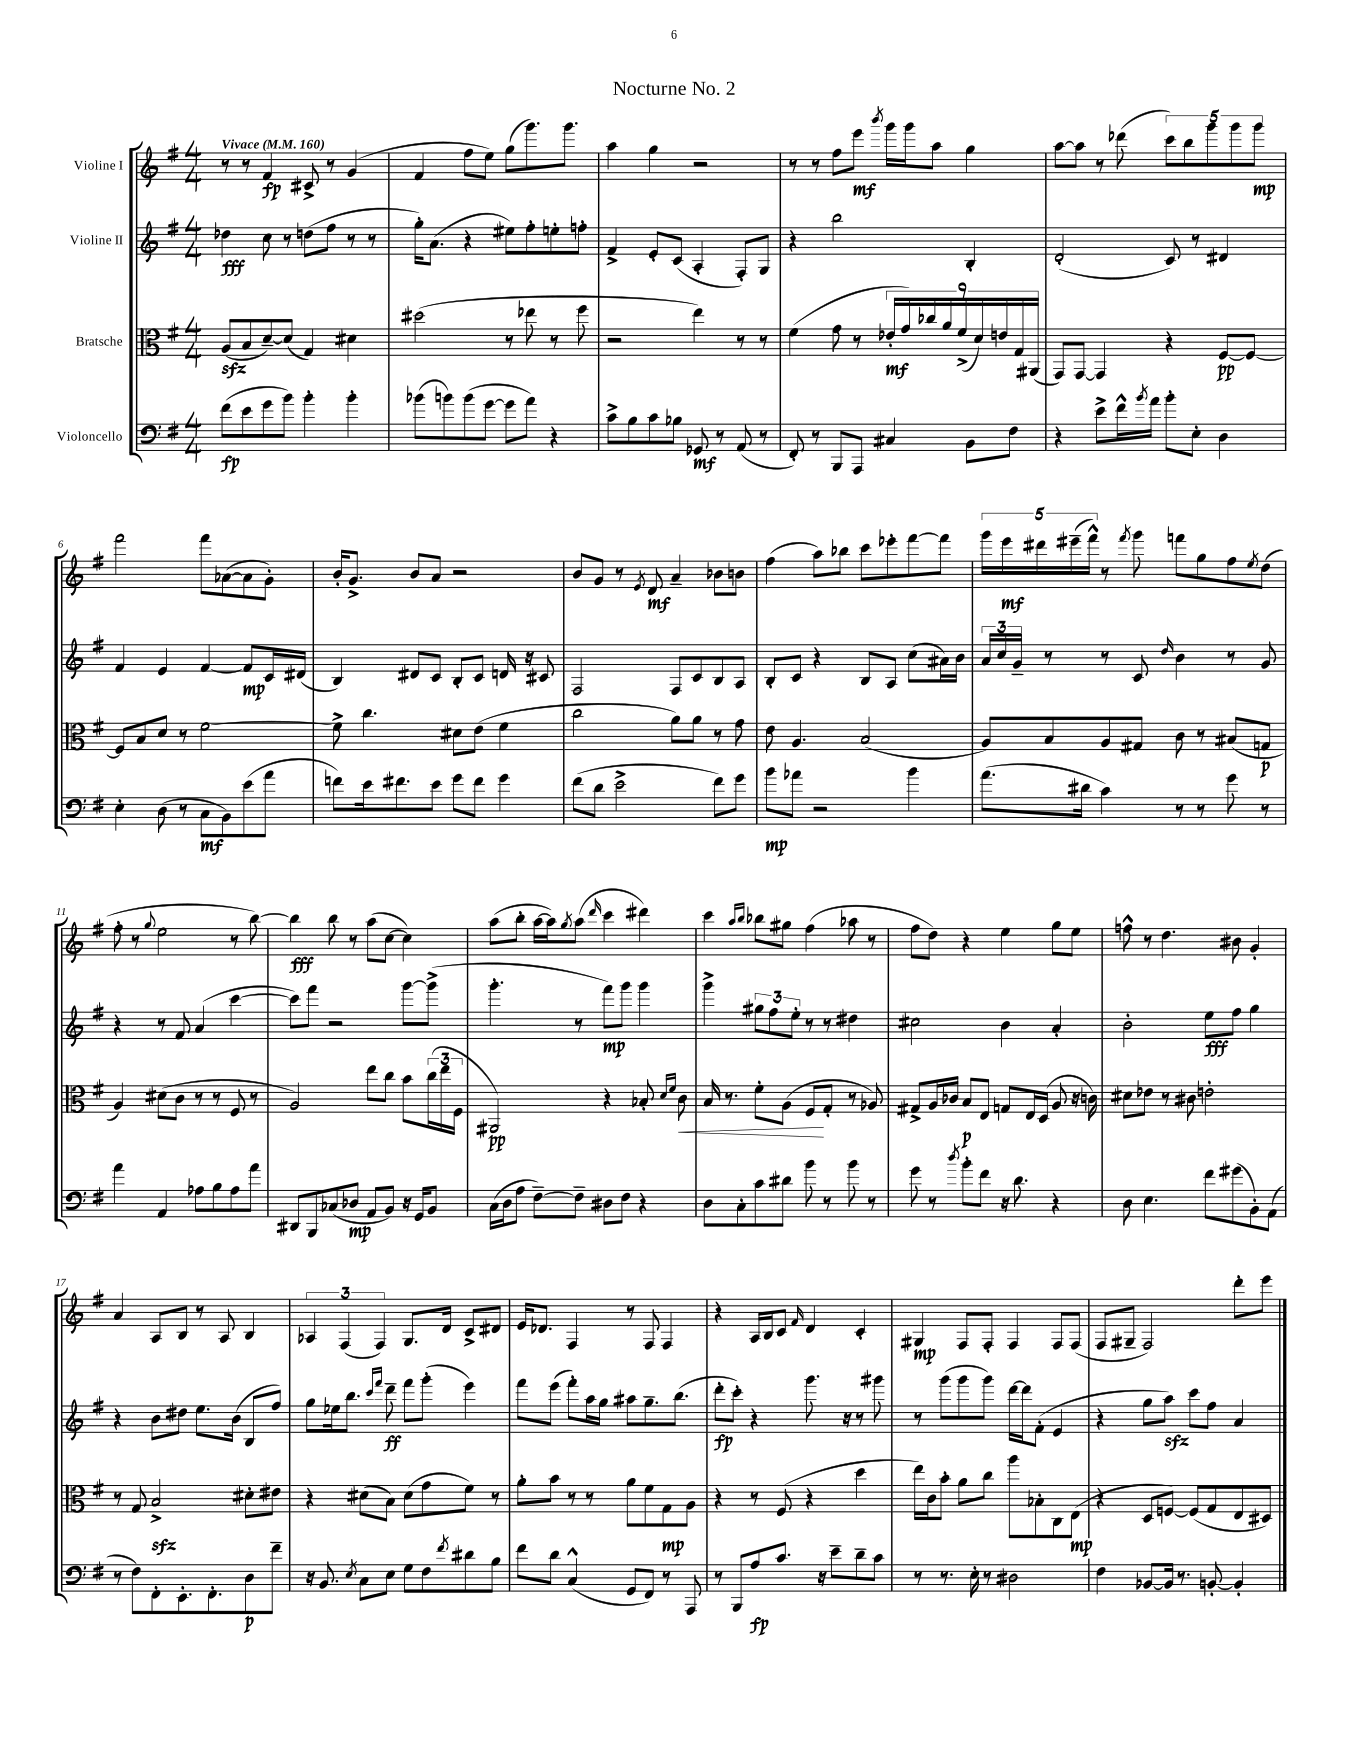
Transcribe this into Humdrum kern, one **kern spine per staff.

**kern	**kern	**kern	**kern
*staff4	*staff3	*staff2	*staff1
*clefF4	*clefC3	*clefG2	*clefG2
*k[f#]	*k[f#]	*k[f#]	*k[f#]
*M4/4	*M4/4	*M4/4	*M4/4
*MM160	*MM160	*MM160	*MM160
(8f#\L	(8A/L	4dd-\	8r
8e\	8B/	.	8r
8g\	[8d~/)	8cc\	4f#/
8b\J)	(8d/]J	8r	.
4b'\	4G/)	(8dd\L	8c#^/
.	.	8ff#\J	8r
4b'\	4d#\	8r	(4g/
.	.	8r	.
=	=	=	=
(8b-\L	(2dd#\	16gg'\LK)	4f#/
.	.	(8.a\J	.
8b\)	.	.	.
(8b\	.	4r	8ff#\L
[8g\J	.	.	8ee\J)
8g\]L	8r	8ee#\L)	(8gg\L
8a\J)	8ee-\	8ff#'\	8.ggg\)
4r	8r	8ee'\	.
.	.	.	8.ggg\J
.	8ff#\	8ff'\J	.
=	=	=	=
8c^\L	2r	4f#^/	4aa\
8B\	.	.	.
8c\	.	8e'/L	4gg\
8B-\J	.	(8c/J	.
8GG-/	4ee\)	4A'/	2r
8r	.	.	.
(8AA/	8r	8F#'/L)	.
8r	8r	8G/J	.
=	=	=	=
8FF#'/)	(4f#\	4r	8r
8r	.	.	8r
8BBB/L	8g\	2bb\	8ff#\L
8AAA/J	8r	.	8eee\J
.	.	.	8qbbb/
4C#/	18e-'/LL	.	16ggg\LL
.	18g/)	.	.
.	.	.	16ggg\J
.	18cc-/	.	.
.	.	.	8aa\J
.	18a/	.	.
.	(18f#^/	.	.
8BB\L	.	4B'/	4gg\
.	18d/)	.	.
.	18e/	.	.
8F#\J	.	.	.
.	18G/	.	.
.	(18AA#/JJ	.	.
=	=	=	=
4r	8GG/L)	(2d'/	[8aa\L
.	[8GG/J	.	8aa\]J
8e^\L	4GG/]	.	8r
16f#^^\L	.	.	(8ddd-\
8qb/	.	.	.
16a\JJ	.	.	.
8b'\L	4r	8c/)	10ccc\L)
.	.	.	10bb\
8E'\J	.	8r	.
.	.	.	10ggg\
4D\	[8F#/L	4d#/	.
.	.	.	10ggg\
.	8F#/_J	.	.
.	.	.	10ggg\J
=	=	=	=
4E'\	8F#/]L	4f#/	2fff#\
.	8B/	.	.
(8D\	8d/J	4e/	.
8r	8r	.	.
8C\L	[2f#\	[4f#/	8fff#\L
8BB\)	.	.	([8a-\
(8e\	.	8f#/]L	8a-\]
8a\J	.	16c/L	8g'\J)
.	.	(16d#/JJ	.
=	=	=	=
8f\L)	8f#^\]	4B/)	16b'/LK
.	.	.	8.g^/J
16e\k	4.cc\	.	.
8.f#\	.	.	.
.	.	8d#/L	8b/L
8e\J	.	8c/J	8a/J
8g\L	8d#\L	8B'/L	2r
8f#\J	(8e\J	8c/J	.
4g\	4f#\	16d/	.
.	.	16r	.
.	.	8c#/	.
=	=	=	=
(8f#\L	2cc\	2F#/	8b/L
8d\J	.	.	8g/J
2e^\	.	.	8r
.	.	.	8qe/
.	.	.	8d/
.	8a\L)	8F#/L	4a~/
.	8a\J	8c/	.
8f#\L)	8r	8B/	8b-\L
8g\J	8g\	8A/J	8b\J
=	=	=	=
8b\L	8e\	8B'/L	(4ff#\
8a-\J	4.A/	8c/J	.
2r	.	4r	8aa\L)
.	.	.	8bb-\J
.	(2B/	8B/L	8ccc\L
.	.	8A/J	8eee-'\
4b\	.	(8cc\L	[8fff#\
.	.	16a#\L)	8fff#\]J
.	.	16b\JJ	.
=	=	=	=
(8.a\L	8A/L)	24a/LL	20ggg\LL
.	.	24cc/	.
.	.	.	20eee\
.	.	24g~/JJ	.
.	.	.	20ddd#\
.	8B/	8r	.
.	.	.	(20eee#~\
16d#\Jk	.	.	.
.	.	.	20fff#^^\JJ)
4c\)	8A/	8r	8r
.	.	.	8qfff#/
.	8G#/J	8c/	8ggg\
.	.	16qqdd/	.
8r	8c\	4b\	8fff\L
8r	8r	.	8gg\
8g\	(8B#/L	8r	8ff#\
.	.	.	8qee/
8r	8G/J	8g/	(8dd\J
=	=	=	=
4a\	4A/)	4r	8ff#'\
.	.	.	8r
.	.	.	8qqgg/
4AA/	(8d#\L	8r	2ee\
.	8c\J	8f#/	.
8A-\L	8r	(4a/	.
8B\	8r	.	.
8A-\	8F#/	[4ccc\	8r
8a\J	8r	.	[8bb\)
=	=	=	=
8DD#/L	2A/)	8ccc\]L)	4bb\]
8BBB/	.	8fff#\J	.
(8C-/	.	2r	8bb\
8D-/J	.	.	8r
8AA/L	8ee\L	.	(8aa\L
8BB/J)	8cc\J	.	[8cc\J
16r	8b\L	[8ggg\L	4cc\])
16GG/LK	.	.	.
8BB/J	(24cc\L	(8ggg^\]J	.
.	24ee\	.	.
.	24F#\JJ	.	.
=	=	=	=
(16C\LL	2AA#/)	4.ggg'\	(8aa\L
16D\J	.	.	.
8A\J	.	.	8bb'\J
[8F#~\L)	.	.	[16aa\LL
.	.	.	16aa\]J)
.	.	.	8qgg/
8F#~\]J	.	8r	(8aa\J
.	.	.	16qqddd/
8D#\L	4r	8fff#\L)	4ccc\
8F#\J	.	8ggg\J	.
4r	8B-'/	4ggg\	4ddd#\)
.	16qqd/LL	.	.
.	16qqf#/JJ	.	.
.	8c\	.	.
=	=	=	=
8D\L	16B/	4ggg^\	4ccc\
.	8.r	.	.
8C'\	.	.	.
.	.	.	16qqaa/LL
.	.	.	16qqbb/JJ
8c\	8f#'\L	12gg#\L	8bb-\L
.	.	12ff#\	.
8d#\J	(8A\J	.	8gg#\J
.	.	12ee'\J	.
8b\	8F#/L	8r	(4ff#\
8r	8G'/J	8r	.
8b\	8r	4dd#\	8aa-\
8r	8A-/)	.	8r
=	=	=	=
8g\	8G#^/L	2cc#\	8ff#\L
8r	16A/L	.	8dd\J)
.	16c-/JJ	.	.
8qdd/	.	.	.
8b'\L	8B/L	.	4r
8f#\J	8E/J	.	.
16r	8G/L	4b\	4ee\
8.d\	.	.	.
.	16E/L	.	.
.	(16D/JJ	.	.
4r	8A/	4a'/	8gg\L
.	16r	.	8ee\J
.	16c\)	.	.
=	=	=	=
8D\	8d#\L	2b'\	8ff^^\
4.E\	8e-\J	.	8r
.	8r	.	4.dd\
.	8c#\	.	.
8f#\L	2e'\	8ee\L	.
(8g#\	.	8ff#\J	8b#\
8BB'\)	.	4gg\	4g'/
(8AA\J	.	.	.
=	=	=	=
8r	8r	4r	4a/
8F#\L)	8G/	.	.
8FF#'\	2B^/	8b\L	8A/L
8.EE'\	.	8dd#\J	8B/J
.	.	8.ee\L	8r
8.FF#'\	.	.	.
.	.	.	8A/
.	.	(16b\Jk	.
8D\	8d#'\L	8B/L	4B/
8f#~\J	8e#\J	8ff#/J)	.
=	=	=	=
16r	4r	8gg\L	6A-/
8.BB/	.	.	.
.	.	16ee-\k	.
.	.	.	(6F#/
.	.	8.bb\J	.
8qE/	.	.	.
8C\L	(8d#\L	.	.
.	.	.	6F#/)
.	.	16qqccc/LL	.
.	.	16qqfff#/JJ	.
8E\J	8B\J)	8ddd~\	.
8G\L	(8d#\L	8fff#\L	8.G/L
8F#\	8g\	(8ggg'\J	.
.	.	.	16d/Jk
8qf#/	.	.	.
8d#\	8f#\J)	4eee\)	8c^/L
8B\J	8r	.	8d#/J
=	=	=	=
8f#\L	8a'\L	8fff#\L	16e/LK
.	.	.	8.d-/J
8d\J	8b\J	(8eee\J	.
(4C^^/	8r	8fff#'\L)	4F#/
.	8r	16aa\L	.
.	.	16gg\JJ	.
8GG/L	8a\L	8aa#\L	8r
8FF#/J)	8f#\	8.gg~\	8F#/
8r	8G\	.	4F#/
.	.	(8.bb\J	.
8AAA/	8A\J	.	.
=	=	=	=
8r	4r	8ddd'\L	4r
8BBB/L	.	8ccc'\J)	.
8A/	8r	4r	16A/LL
.	.	.	16B/J
8.c/J	(8F#/	.	8c/J
.	.	.	16qqf#/
.	4r	8.ggg\	4d/
16r	.	.	.
8e~\L	.	.	.
.	.	16r	.
8d~\	4dd\	8r	4c'/
8c\J	.	8ggg#\	.
=	=	=	=
8r	16ee\LL)	8r	4G#/
.	16c\J	.	.
8.r	8b'\J	(8ggg\L	.
.	8a\L	8ggg\	8F#/L
16E'\	.	.	.
8r	8cc\J	8ggg\J)	8F#'/J
2D#\	8aa\L	[16ddd\LL	4F#/
.	.	16ddd\]J	.
.	8B-'\	(8f#'\J	.
.	8C\	4e/	8F#/L
.	(8E\J	.	(8F#/J
=	=	=	=
4F#\	4r	4r	8F#/L
.	.	.	8G#~/J
[8BB-/L	8D/L	8gg\L	2F#/)
16BB-/]Jk	[8F/J)	8aa\J)	.
8.r	.	.	.
.	(8F/]L	8ccc\L	.
[8BB'/	8G/	8ff#\J	.
4BB'/]	8E/	4a/	8ddd'\L
.	8D#/J)	.	8eee\J
==	==	==	==
*-	*-	*-	*-
